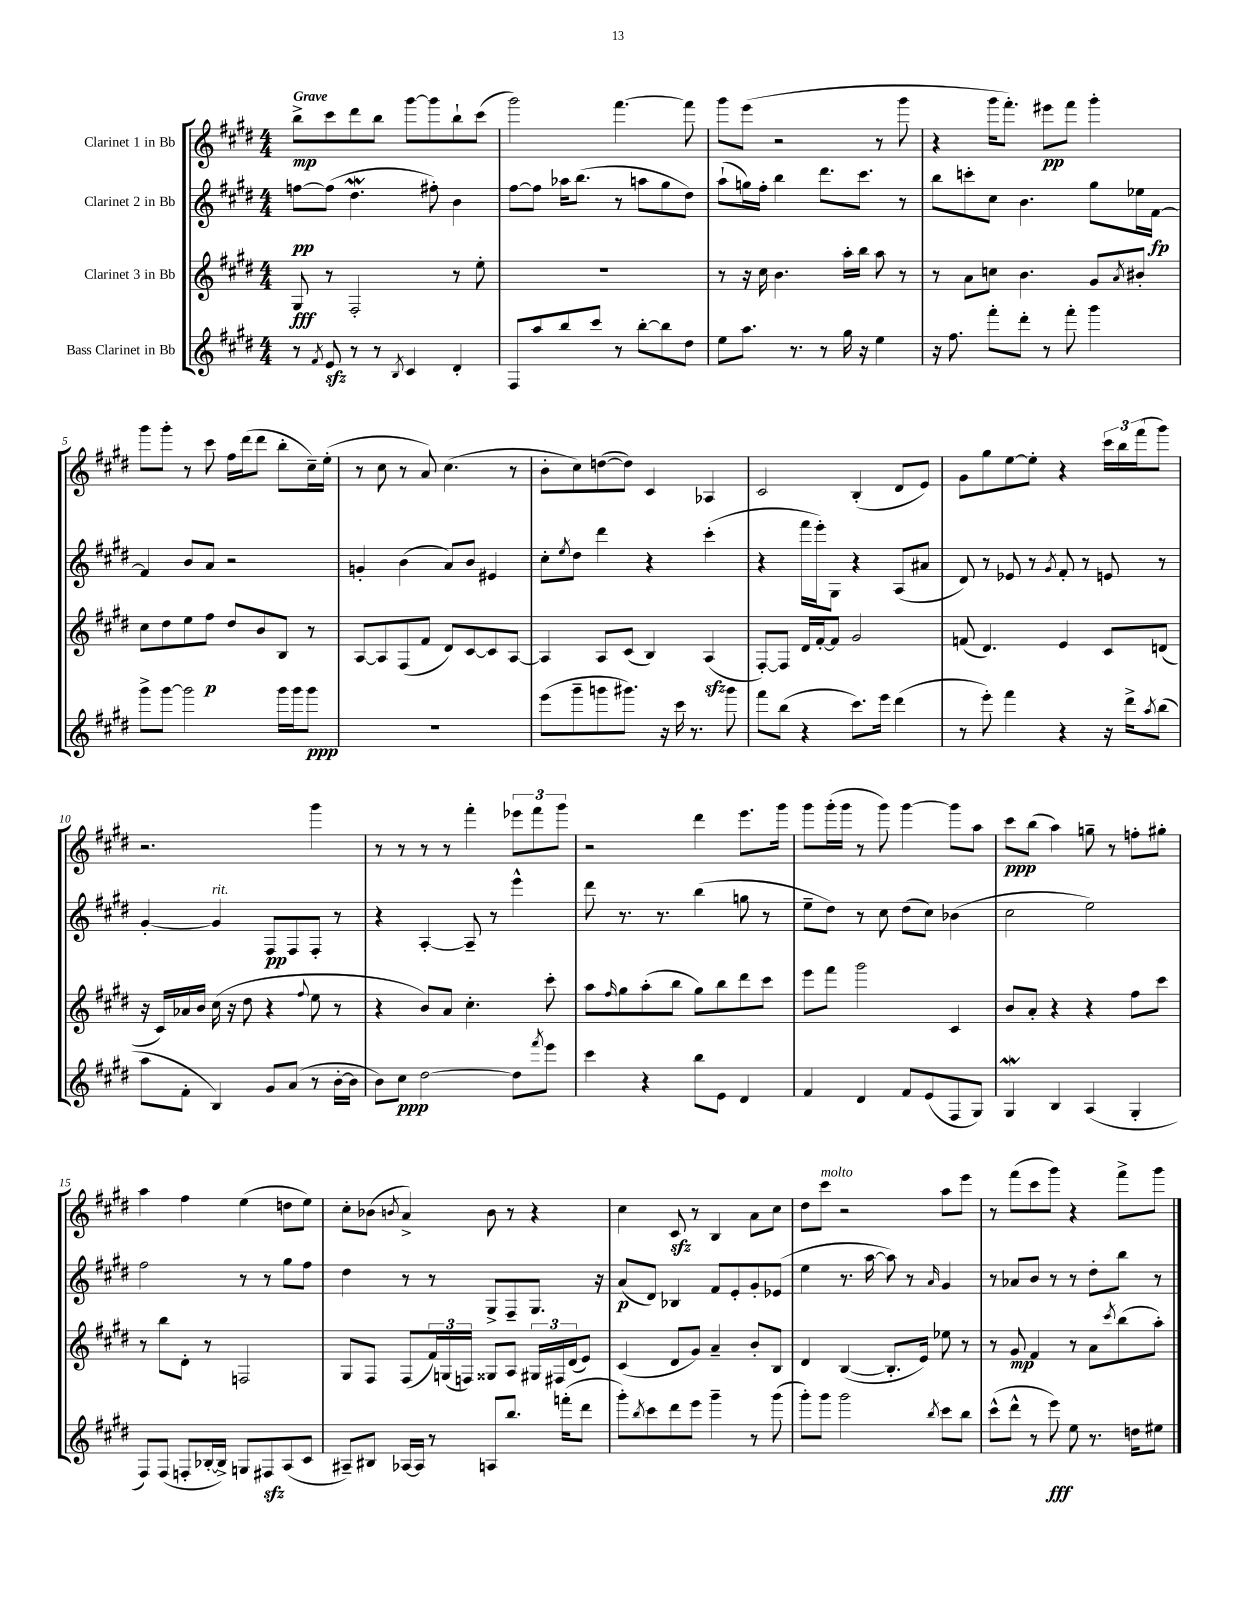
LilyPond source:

<<
\new StaffGroup <<
\new Staff = "s0" \with { instrumentName = "Clarinet 1 in Bb" } {
    \clef treble \key e \major \numericTimeSignature \time 4/4 \tempo "Grave"
    b''8->\mp cis'''8 dis'''8 b''8 gis'''8~ gis'''8 b''8-! cis'''8( |
    gis'''2) fis'''4.~ fis'''8 |
    gis'''8 e'''8( r2 r8 gis'''8 |
    r4 gis'''16 fis'''8.-.) eis'''8\pp fis'''8 gis'''4-. |
    gis'''8 gis'''8-. r8 cis'''8 fis''16 dis'''16( dis'''8 b''8-. cis''16--) e''16-.( |
    r8 cis''8 r8 a'8) cis''4.( r8 |
    b'8-. cis''8) d''8~( d''8) cis'4 aes4 |
    cis'2 b4-.( dis'8 e'8) |
    gis'8 gis''8 e''8~ e''8-. r4 \tuplet 3/2 { cis'''16 b''16 fis'''16( } gis'''8) |
    r2. gis'''4 |
    r8 r8 r8 r8 fis'''4-. \tuplet 3/2 { ees'''8 fis'''8 gis'''8 } |
    r2 dis'''4 e'''8. gis'''16 |
    gis'''8 gis'''16-.( gis'''16 r8 gis'''8) gis'''4~ gis'''8 a''8 |
    cis'''8\ppp b''8( a''4) g''8-- r8 f''8-. gis''8-. |
    a''4 fis''4 e''4( d''8 e''8) |
    cis''8-. bes'8( \acciaccatura { b'8 } a'4->) b'8 r8 r4 |
    cis''4 cis'8\sfz r8 b4 a'8 cis''8 |
    dis''8 cis'''8^\markup { \italic "molto" } r2 a''8 e'''8 |
    r8 fis'''8( cis'''8 gis'''8) r4 fis'''8-> gis'''8 \bar "|." |
}
\new Staff = "s1" \with { instrumentName = "Clarinet 2 in Bb" } {
    \clef treble \key e \major \numericTimeSignature \time 4/4
    f''8~\pp f''8( dis''4.\mordent fis''8-.) b'4 |
    fis''8~ fis''8 aes''16 b''8.( r8 a''8 gis''8 dis''8) |
    a''8-!( g''16) fis''16-. b''4 dis'''8. cis'''8. r8 |
    b''8 c'''8-. cis''8 b'4. gis''8 ees''16 fis'16~\fp |
    fis'4 b'8 a'8 r2 |
    g'4-. b'4( a'8) b'8 eis'4 |
    cis''8-. \acciaccatura { e''8 } dis''8 dis'''4 r4 cis'''4-.( |
    r4 fis'''16 e'''16-.) gis8 r4 a8( ais'8 |
    dis'8) r8 ees'8 r8 \acciaccatura { gis'8 } fis'8-. r8 e'8 r8 |
    gis'4~-. gis'4^\markup { \italic "rit." } fis8\pp fis8 fis8-. r8 |
    r4 a4~-. a8-- r8 e'''4-^ |
    dis'''8 r8. r8. b''4( g''8 r8 |
    e''8-- dis''8) r8 cis''8 dis''8( cis''8) bes'4( |
    cis''2 e''2) |
    fis''2 r8 r8 gis''8 fis''8 |
    dis''4 r8 r8 gis8-> fis8-- gis8. r16 |
    a'8\p( dis'8) bes4 fis'8 e'8-. gis'8-. ees'8( |
    e''4 r8. a''16~ a''8) r8 \grace { a'16 } gis'4 |
    r8 aes'8 b'8 r8 r8 dis''8-. b''8 r8 \bar "|." |
}
\new Staff = "s2" \with { instrumentName = "Clarinet 3 in Bb" } {
    \clef treble \key e \major \numericTimeSignature \time 4/4
    gis8\fff r8 fis2-. r8 e''8-. |
    R1 |
    r8 r16 cis''16 b'4. a''16-. b''16 a''8 r8 |
    r8 a'8 c''8 b'4. gis'8 \acciaccatura { a'8 } bis'8-. |
    cis''8 dis''8 e''8 fis''8\p dis''8 b'8 b8 r8 |
    a8~ a8 fis8( fis'8 dis'8) cis'8~ cis'8 a8~ |
    a4 a8 cis'8( b4) a4\sfz( |
    fis8~-.) fis8 dis'16 fis'16~-. fis'8 gis'2 |
    f'8( dis'4.) e'4 cis'8 d'8( |
    r16 cis'16) aes'16 b'16 cis''16( r16 dis''8 r4 \appoggiatura { fis''8 } e''8 r8 |
    r4 b'8) a'8 cis''4.-. cis'''8-. |
    a''8 \grace { fis''16 } gis''8 a''8-.( b''8 gis''8) b''8 dis'''8 cis'''8 |
    e'''8 fis'''8 gis'''2 cis'4 |
    b'8 a'8-. r4 r4 fis''8 cis'''8 |
    r8 b''8 dis'8-. r8 f2 |
    gis8 fis8 fis8( \tuplet 3/2 { fis'16) g16( f16) } gisis8 a8 \tuplet 3/2 { gis16 fis16 dis'16( } e'8) |
    cis'4( dis'8 gis'8) a'4-- b'8-. b8 |
    dis'4 b4~( b8.-. e'16) ees''8 r8 |
    r8 gis'8\mp fis'4 r8 a'8 \acciaccatura { cis'''8 } b''8( a''8-.) \bar "|." |
}
\new Staff = "s3" \with { instrumentName = "Bass Clarinet in Bb" } {
    \clef treble \key e \major \numericTimeSignature \time 4/4
    r8 \acciaccatura { fis'8 } e'8\sfz r8 r8 \acciaccatura { b8 } cis'4 dis'4-. |
    fis8 a''8 b''8 cis'''8 r8 b''8~-. b''8 dis''8 |
    e''8 a''8. r8. r8 gis''16 r16 e''4 |
    r16 fis''8. fis'''8-. dis'''8-. r8 fis'''8-. gis'''4 |
    gis'''8-> gis'''8~ gis'''2 gis'''16 gis'''16 gis'''8\ppp |
    R1 |
    e'''8( gis'''8-- g'''8 gis'''8.) r16 cis'''16 r8. gis'''8 |
    fis'''8 b''8( r4 cis'''8.) e'''16 dis'''4( |
    r8 e'''8-.) fis'''4 r4 r16 dis'''16-> \acciaccatura { a''8 } b''8( |
    a''8 fis'8-. b4) gis'8 a'8( r8 b'16~-. b'16 |
    b'8) cis''8\ppp dis''2~ dis''8 \acciaccatura { fis'''8 } e'''8 |
    cis'''4 r4 b''8 e'8 dis'4 |
    fis'4 dis'4 fis'8 e'8( fis8 gis8) |
    gis4\mordent b4 a4( gis4-. |
    fis8) fis8( f8-. bes16~-. bes16->) g8 fis8\sfz a8( cis'8 |
    ais8--) bis8 aes16~ aes16 r8 a8 b''8. f'''16-.( dis'''8 |
    gis'''8-.) \acciaccatura { b''8 } cis'''8 dis'''8 e'''8 gis'''4-- r8 gis'''8( |
    gis'''8-.) gis'''8 gis'''2 \acciaccatura { b''8 } cis'''8 b''8 |
    cis'''8-^( dis'''8-^ r8 e'''8\fff) e''8 r8. d''16 eis''8 \bar "|." |
}
>>
>>
